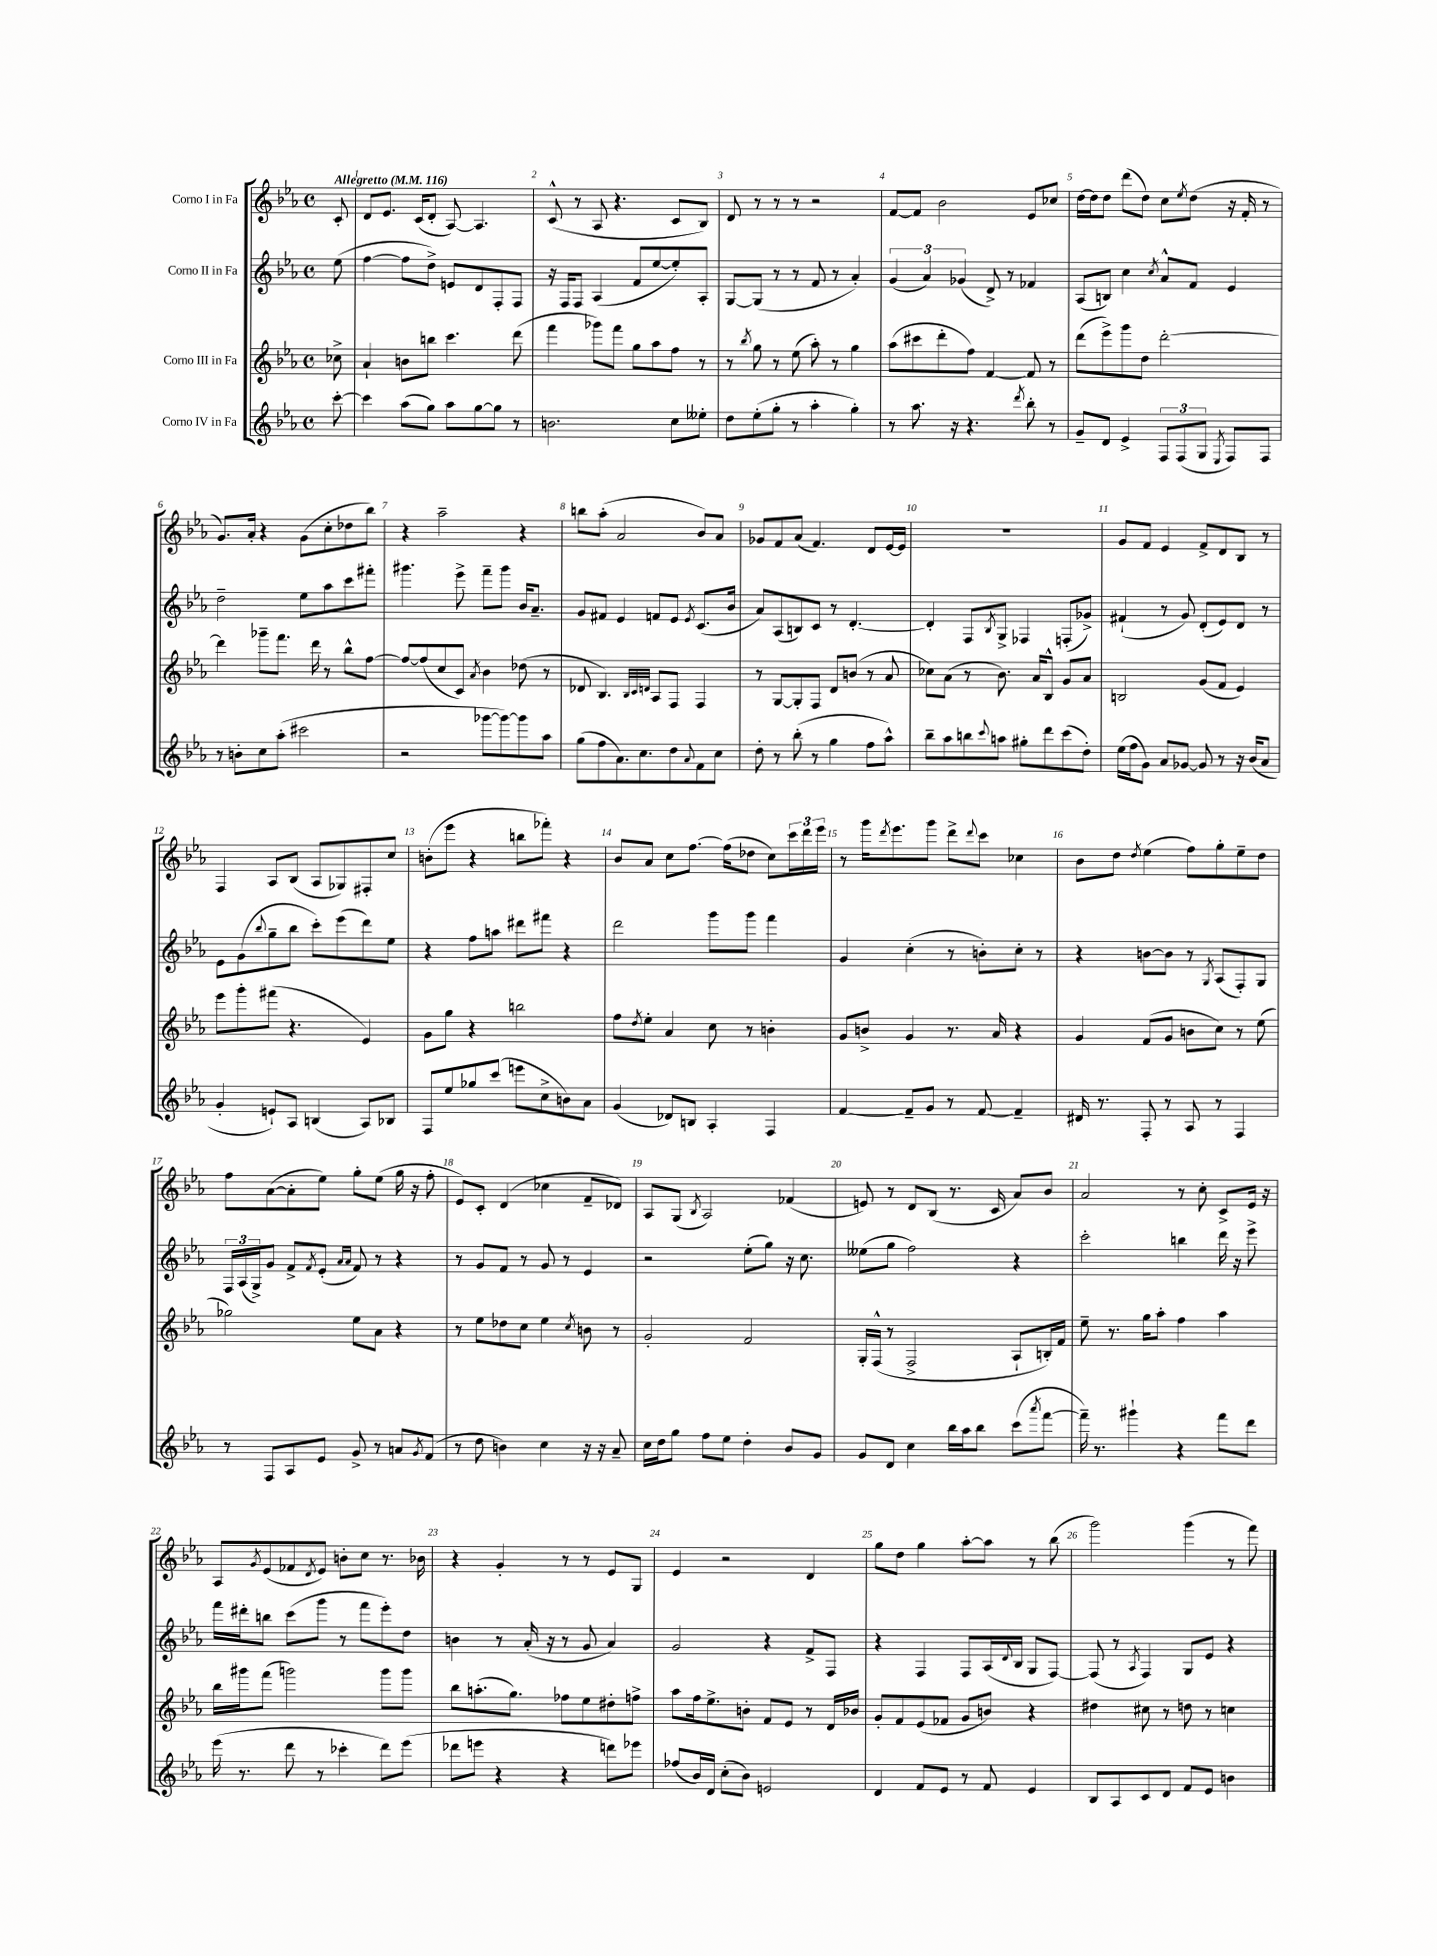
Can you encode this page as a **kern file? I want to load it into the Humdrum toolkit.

**kern	**kern	**kern	**kern
*part4	*part3	*part2	*part1
*staff4	*staff3	*staff2	*staff1
*I"Corno IV in Fa	*I"Corno III in Fa	*I"Corno II in Fa	*I"Corno I in Fa
*clefG2	*clefG2	*clefG2	*clefG2
*k[b-e-a-]	*k[b-e-a-]	*k[b-e-a-]	*k[b-e-a-]
*M4/4	*M4/4	*M4/4	*M4/4
*met(c)	*met(c)	*met(c)	*met(c)
*MM116	*MM116	*MM116	*MM116
=	=	=	=
!	!	!	!LO:TX:a:B:t=Allegretto
[8ccc'\	8cc-X^\	(8ee-\	8c'/
=1	=1	=1	=1
4ccc\]	4a-`/	[4ff\	8d/L
.	.	.	8.e-/J
(8aa-\L	8bn\L	8ff\L]	.
.	.	.	(16c/KL
8gg\J)	8bbn\J	8dd^\J)	8d'/J
8aa-\L	4.ccc\	8en/L	[8A-/)
[8gg\	.	8d/	4.A-/]
8gg\J]	.	8F'/	.
8r	(8ddd\	8F/J	.
=2	=2	=2	=2
2.bn\	4fff\	16r	(8c^^/
.	.	16F/KL	.
.	.	8F/J	8r
.	8ggg-X\L)	(4A-/	8A-/
.	8fff\J	.	4.r
.	8gg\L	8f/L	.
.	8aa-\	[8ee-/	.
8cc\L	8ff\J	8ee-'/])	8c/L
8ee--X'\J	8r	8A-'/J	8B-/J)
=3	=3	=3	=3
8dd\L	8r	[8G/L	8d/
.	8qbb-/	.	.
(8ee-'\	8gg\	(8G/J]	8r
8gg'\J	8r	8r	8r
8r	(8ee-\	8r	8r
4aa-'\	8aa-'\)	8f/	2r
.	8r	8r	.
4gg'\)	4gg\	4a-'/)	.
=4	=4	=4	=4
8r	(8aa-\L	(6g/	[8f/L
8.aa-\	8ccc#X\	.	8f/J]
.	.	6a-/)	.
.	8ddd'\	.	2b-\
16r	.	.	.
.	.	(6g-X/	.
4.r	8ff\J)	.	.
.	[4f/	8d^/)	.
.	.	8r	.
8qddd/	.	.	.
8bb-'\	8f/]	4f-X/	8e-/L
8r	8r	.	8cc-X/J
=5	=5	=5	=5
8g~/L	(8ddd\L	(8A-/L	[16dd\LL
.	.	.	16dd\J]
8d/J	8eee-^\)	8Bn/J)	8dd\J
4e-^/	8ggg\	4cc\	(8ddd\L
.	8dd\J	.	8dd\J)
.	.	8qcc/	.
12F/L	[2ddd'\	8a-^^/L	8cc\L
(12F/	.	.	.
.	.	.	8qee-/
.	.	8f/J	(8dd\J
12G/J	.	.	.
8qE-/	.	.	.
8F/L)	.	4e-/	16r
.	.	.	16f'/
8F/J	.	.	8r
!!LO:LB:g=z
=6	=6	=6	=6
8r	4ddd\]	2dd~\	8.g/L)
8bn'\L	.	.	.
.	.	.	16a-'/Jk
8cc\	8ggg-X~\L	.	4r
(8aa-'\J	8.fff\J	.	.
2ccc#X\	.	8ee-\L	(8g\L
.	16ddd\	.	.
.	8r	8aa-\	8cc'\
.	8bb-^^\L	8ccc\	8dd-X\
.	[8ff\J	8fff#X'\J	8bb-\J)
=7	=7	=7	=7
2r	8ff/L_	4.ggg#X\	4r
.	(8ff/]	.	.
.	8cc/	.	2aa-~\
.	8c/J)	8eee-^\	.
.	8qa-/	.	.
[8ggg-X\L	4b-\	8fff~\L	.
8ggg-\_)	.	8ggg#\J	.
8ggg-\]	(8dd-X\	16b-/KL	4r
.	.	8.a-~/J	.
8aa-\J	8r	.	.
=8	=8	=8	=8
(8gg\L	8d-X/	8g/L	8bbn\L
8ff\	4.B-/)	8f#X/J	(8aa-'\J
8.a-\)	.	4e-/	2a-/
8.cc\	.	.	.
.	32qqB-/LLL	.	.
.	32qqc/	.	.
.	32qqdn/JJJ	.	.
.	8A-/L	8fn/L	.
8dd\	8F/J	8e-/J	.
8qqa-/	.	8qe-/	.
8f\	4F/	(8.c/L	8b-/L)
8cc\J	.	.	8a-/J
.	.	16b-/Jk	.
=9	=9	=9	=9
8dd'\	8r	8a-/L)	8g-X/L
8r	[8G/L	(8A-/	8f/
(8bb-'\	8G'/]	8Bn/)	(8a-/J
8r	8F/J	8c/J	4.f/)
4gg\	8d/L	8r	.
.	(8bn/J	[4.d'/	.
8ff\L	8r	.	8d/L
8aa-^^\J)	8a-/	.	[16e-/L
.	.	.	16e-/JJ]
=10	=10	=10	=10
8bb-~\L	8cc-X\L)	4d'/]	1r
8aa-\	(8a-\J	.	.
8bbn\	8r	8F/L	.
8qqccc/	.	8qB-/	.
8aan\J	8.b-\)	8G^/J	.
8gg#X'\L	.	4F-X/	.
.	16a-/KL	.	.
8ddd\	8B-^^/J	.	.
(8ccc\	8g/L	(8Fn'/L	.
8dd'\J)	8a-/J	8g-X^/J)	.
=11	=11	=11	=11
(16ee-\LL	2Bn/	(4f#X`/	8g/L
16ff\J	.	.	.
8g\J)	.	.	8f/J
8a-/L	.	8r	4e-/
[8g-X/J	.	8g/)	.
8g-/]	(8g/L	(8d'/L	8f^/L
8r	8f/J	8e-/)	8d/
16r	4e-/)	8d/J	8B-/J
(16b-/KL	.	.	.
8a-/J	.	8r	8r
!!LO:LB:g=z
=12	=12	=12	=12
4g'/	8eee-\L	8e-\L	4F/
.	8ggg'\	(8g\	.
.	.	8qqbb-/	.
8en`/L)	(8fff#X\J	8gg~\	8A-/L
8A-/J	4.r	8bb-\J	(8B-/J
(4Bn/	.	8ccc'\L)	8A-/L
.	.	(8eee-\	8G-X/)
8A-/L)	4e-/)	8ddd\)	8F#X'/
8B-X/J	.	8ee-\J	8cc/J
=13	=13	=13	=13
8F/L	8g\L	4r	(8bn'\L
8ee-/	8gg\J	.	8eee-\J
8gg-X/	4r	8ff\L	4r
(8ccc/J	.	8aan\J	.
8eeen\L	2bbn\	8ddd#X\L	8bbn\L
8cc^\	.	8fff#X\J	8fff-X'\J)
8bn\)	.	4r	4r
8a-\J	.	.	.
=14	=14	=14	=14
(4g/	8ff\L	2ddd\	8b-/L
.	8qdd/	.	.
.	8ee-'\J	.	8a-/J
8d-X/L)	4a-/	.	8cc\L
8Bn/J	.	.	[8.ff\J
4A-'/	8cc\	8ggg\L	.
.	.	.	(16ff\KL]
.	8r	8ggg\J	8dd-X\J
4F/	4bn'\	4fff\	8cc\L)
.	.	.	24ccc\L
.	.	.	24ddd\
.	.	.	24eee-\JJ
=15	=15	=15	=15
[4f/	8g/L	4g/	8r
.	8bn^/J	.	16ggg\KL
.	.	.	8qddd/
.	.	.	8.eee-\
8f~/L]	4g/	(4cc'\	.
8g/J	.	.	8ggg\J
8r	8.r	8r	8ddd^\L
.	.	.	8qqddd/
[8f/	.	8bn'\L)	8ccc\J
.	16a-/	.	.
4f~/]	4r	8cc'\J	4cc-X\
.	.	8r	.
=16	=16	=16	=16
16d#X/	4g/	4r	8b-\L
8.r	.	.	.
.	.	.	8dd\J
.	.	.	8qdd/
8F'/	(8f/L	[8bn\L	(4ee-\
8r	8g/J	8b\J]	.
8A-/	8bn\L	8r	8ff\L)
.	.	8qG/	.
8r	8cc\J)	(8A-/L	8gg'\
4F/	8r	8F'/)	8ee-~\
.	(8ee-\	8G/J	8dd\J
!!LO:LB:g=z
=17	=17	=17	=17
8r	2gg-X\)	24F/LL	8ff\L
.	.	(24A-/	.
.	.	24G^/J)	.
8F/L	.	8g/J	([8a-\
8A-/	.	8f^/L	8a-'\]
.	.	8qf/	.
8e-/J	.	(8e-'/J	8ee-\J)
.	.	16qqa-/LL	.
.	.	16qqa-/JJ	.
8g^/	8ee-\L	8f/)	8gg'\L
8r	8a-\J	8r	(8ee-\J
8an/L	4r	4r	16gg\
.	.	.	16r
8qg/	.	.	.
(8f/J	.	.	8ff'\
=18	=18	=18	=18
8r	8r	8r	8e-/L)
8dd\	8ee-\L	8g/L	8c'/J
4bn\)	8dd-X\	8f/J	(4d/
.	8cc\J	8r	.
4cc\	4ee-\	8g/	4cc-X\
.	.	8r	.
.	8qcc/	.	.
16r	8bn\	4e-/	8f~/L
16r	.	.	.
8a-~/	8r	.	8d-X/J)
=19	=19	=19	=19
16cc\LL	2g'/	2r	8A-/L
16dd\J	.	.	.
8gg\J	.	.	(8G/J
.	.	.	8qB-/
8ff\L	.	.	2A-/)
8ee-\J	.	.	.
4dd'\	2f/	(8ee-'\L	.
.	.	8gg\J)	.
8b-/L	.	16r	(4f-X/
.	.	8.cc\	.
8g/J	.	.	.
=20	=20	=20	=20
8g/L	16G'/LL	(8ee--X\L	8en/)
.	(16F^^/JJ	.	.
8d/J	8r	8gg\J	8r
4cc\	2F^/	2ff\)	8d/L
.	.	.	(8B-/J
16bb-\LL	.	.	8.r
16aa-\J	.	.	.
8bb-\J	.	.	.
.	.	.	16c/
(8ccc\L	8A-`/L	4r	8a-/L)
8qaaa-/	.	.	.
[8fff\J	16Bn'/L)	.	8b-/J
.	16f/JJ	.	.
=21	=21	=21	=21
16fff~\])	8ee-~\	2ccc'\	2a-/
8.r	.	.	.
.	8.r	.	.
4ggg#X`\	.	.	.
.	16gg\KL	.	.
.	8aa-'\J	.	.
4r	4ff\	4bbn\	8r
.	.	.	8cc'\
8fff\L	4aa-\	16ddd\	8c^/L
.	.	16r	.
8ddd\J	.	8eee-^\	16e-/Jk
.	.	.	16r
!!LO:LB:g=z
=22	=22	=22	=22
(16eee-\	16bb-\LL	16fff\LL	8A-/L
8.r	16ggg#X\J	16ddd#X'\J	.
.	.	.	8qg/
.	(8fff\J	8bbn\J	(8e-/
8ddd\	2gggn\)	(8ccc\L	8f-X/
.	.	.	8qd/
8r	.	8ggg\J	8e-/J)
4ccc-X'\	.	8r	8bn'\L
.	.	8fff\L	8cc\J
8ddd\L)	8ggg\L	8eee-'\)	8.r
(8eee-\J	8ggg\J	8dd\J	.
.	.	.	16b-X\
=23	=23	=23	=23
8ddd-X\L	8bb-\L	4bn\	4r
8eeen\J	(8.aan'\	.	.
4r	.	8r	4g'/
.	8.gg\J)	.	.
.	.	(16a-'/	.
.	.	16r	.
4r	8ff-X\L	8r	8r
.	8ee-\	8g/	8r
8dddn\L)	8dd#X'\	4a-/)	8e-/L
8eee-X\J	8ffn^\J	.	8G/J
=24	=24	=24	=24
(8ff-X/L	8aa-\L	2g/	4e-/
16b-/L)	16ff\k	.	.
16d/JJ	8.ee-^\	.	.
(8cc'\L	.	.	2r
8b-\J)	8bn'\J	.	.
2en/	8f/L	4r	.
.	8e-/J	.	.
.	8r	8f^/L	4d/
.	16d/LL	8F/J	.
.	16b-X/JJ	.	.
=25	=25	=25	=25
4d/	8g'/L	4r	8gg\L
.	8f/	.	8dd\J
8f/L	(8e-/	4F/	4gg\
8e-/J	8f-X/J	.	.
8r	8g/L	8F/L	[8aa-'\L
8f/	8bn/J)	(16A-/L	8aa-\J]
.	.	8qqd/	.
.	.	16B-/JJ	.
4e-/	4r	8G/L	8r
.	.	[8F/J)	(8bb-\
=26	=26	=26	=26
8B-/L	4dd#X\	(8F/]	2ggg\)
8A-/	.	8r	.
.	.	8qA-/	.
8c/	8cc#X\	4F/)	.
8d/J	8r	.	.
8f/L	8ddn\	8G/L	(4ggg\
8e-/J	8r	8e-/J	.
4bn\	4ccn\	4r	8r
.	.	.	8fff\)
==	==	==	==
*-	*-	*-	*-
